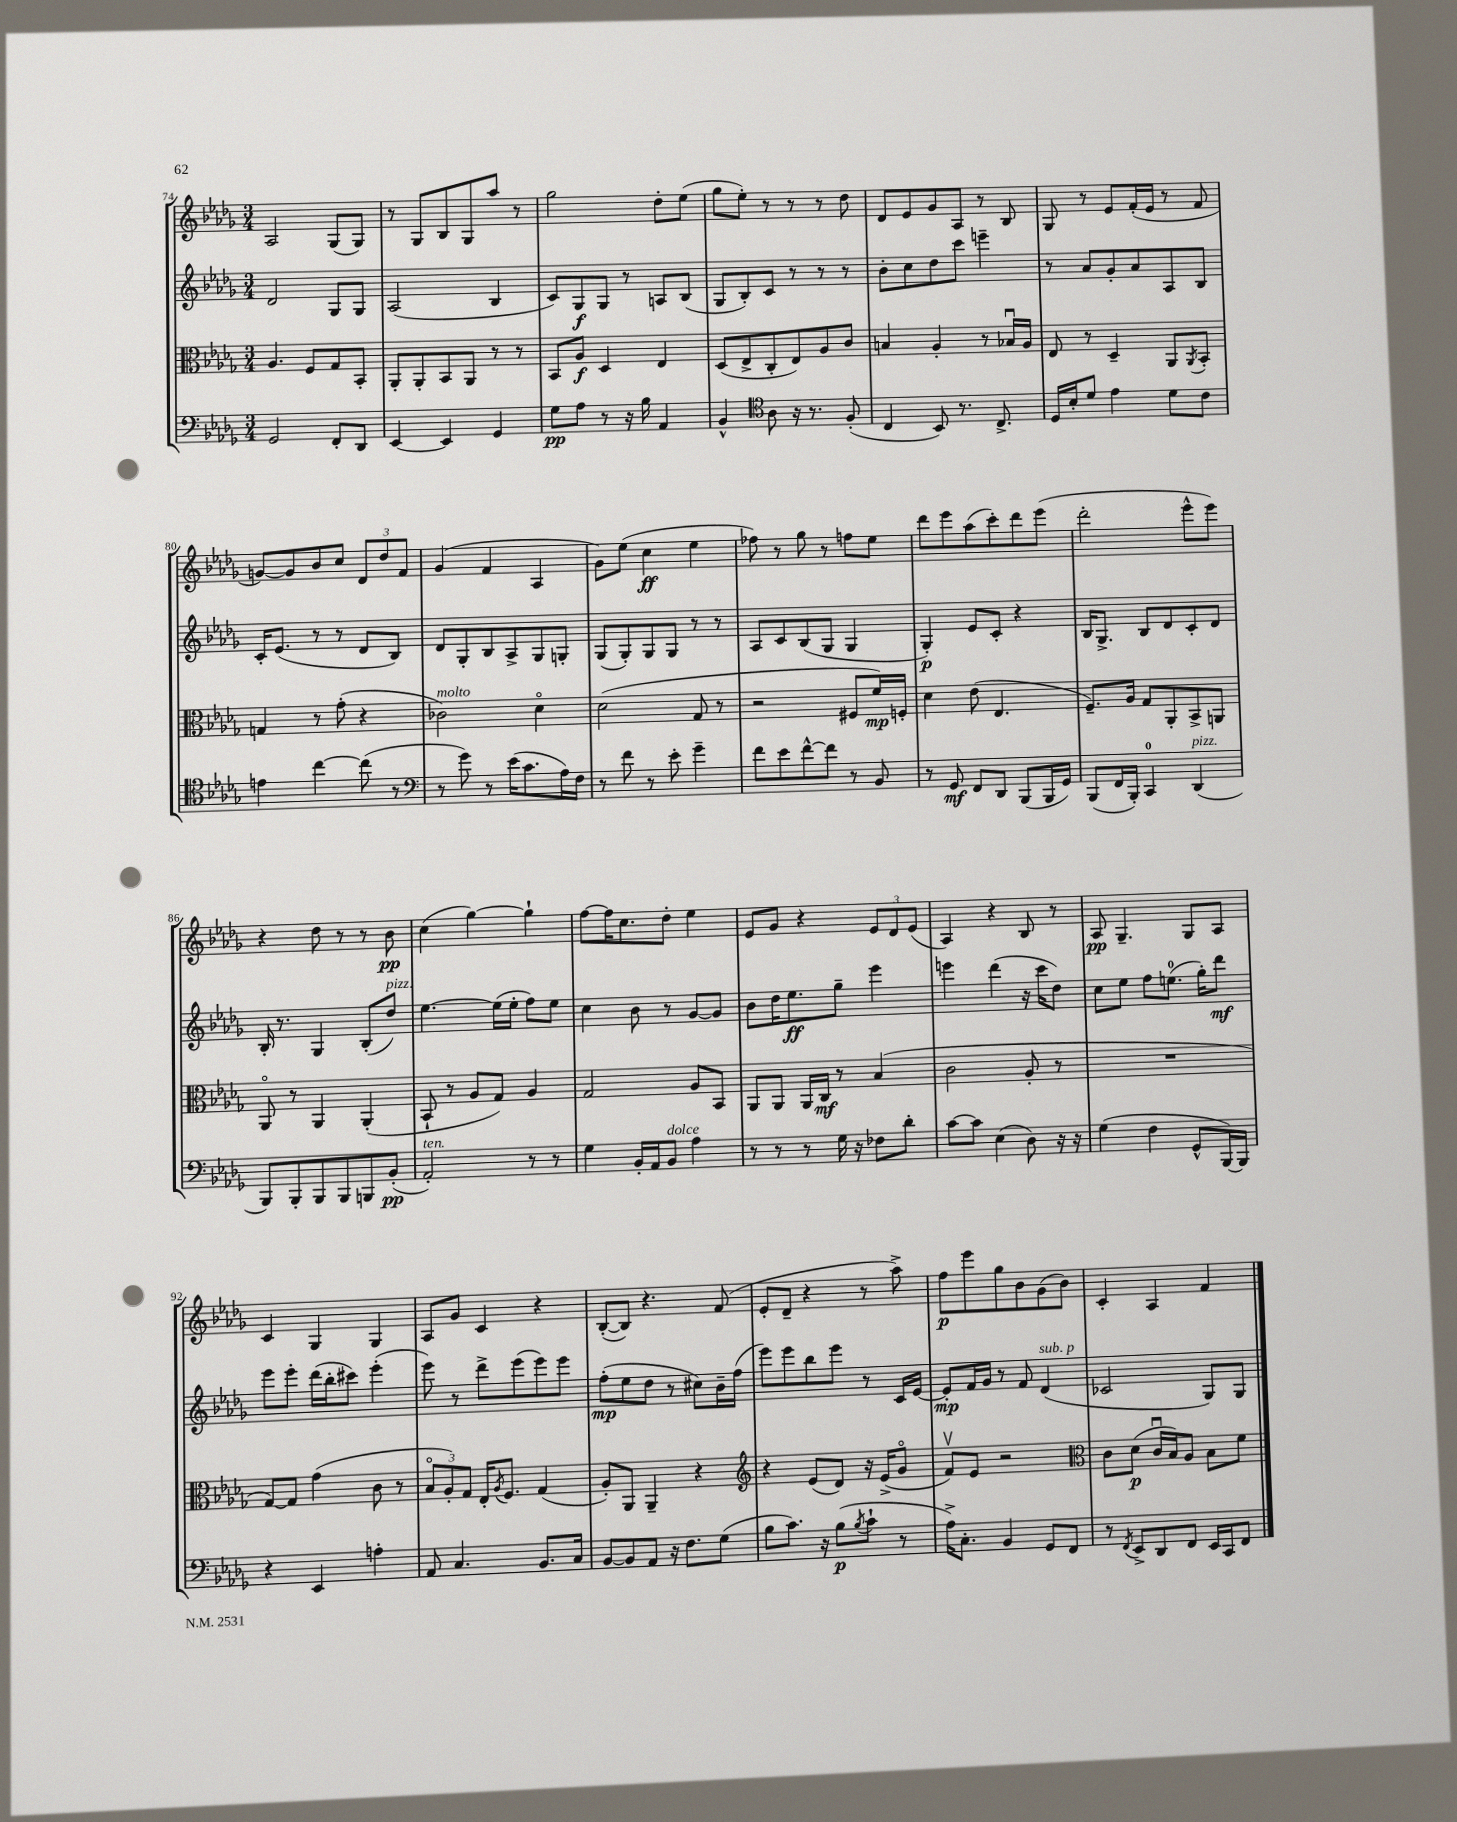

**kern	**dynam	**kern	**dynam	**kern	**dynam	**kern	**dynam
*part4	*part4	*part3	*part3	*part2	*part2	*part1	*part1
*staff4	*staff4	*staff3	*staff3	*staff2	*staff2	*staff1	*staff1
*clefF4	*	*clefC3	*	*clefG2	*	*clefG2	*
*k[b-e-a-d-g-]	*	*k[b-e-a-d-g-]	*	*k[b-e-a-d-g-]	*	*k[b-e-a-d-g-]	*
*M3/4	*	*M3/4	*	*M3/4	*	*M3/4	*
=74	=74	=74	=74	=74	=74	=74	=74
2GG-/	.	4.A-/	.	2d-/	.	2A-/	.
.	.	8F/L	.	.	.	.	.
8FF'/L	.	8G-/	.	8G-/L	.	(8G-/L	.
8DD-/J	.	8BB-'/J	.	8G-/J	.	8G-/J)	.
=75	=75	=75	=75	=75	=75	=75	=75
[4EE-/	.	8AA-'/L	.	(2A-/	.	8r	.
.	.	8AA-'/	.	.	.	8G-/L	.
4EE-/]	.	8BB-/	.	.	.	8B-/	.
.	.	8AA-/J	.	.	.	8G-/	.
4GG-/	.	8r	.	4B-/	.	8aa-/J	.
.	.	8r	.	.	.	8r	.
=76	=76	=76	=76	=76	=76	=76	=76
8G-\L	pp	8BB-/L	.	8c/L)	.	2gg-\	.
8A-\J	.	8A-/J	f	8G-/	f	.	.
8r	.	4D-/	.	8G-/J	.	.	.
16r	.	.	.	8r	.	.	.
16B-\	.	.	.	.	.	.	.
4AA-/	.	4E-/	.	8An/L	.	8dd-'\L	.
.	.	.	.	(8B-/J	.	(8ee-\J	.
=77	=77	=77	=77	=77	=77	=77	=77
4BB-^^/	.	(8D-/L	.	8G-/L	.	8gg-\L	.
.	.	8E-^/	.	8B-'/)	.	8ee-'\J)	.
*clefC4	*	*	*	*	*	*	*
8A-\	.	8C'/	.	8c/J	.	8r	.
16r	.	8E-/)	.	8r	.	8r	.
8.r	.	.	.	.	.	.	.
.	.	8A-/	.	8r	.	8r	.
(8F'/	.	8c/J	.	8r	.	8dd-\	.
=78	=78	=78	=78	=78	=78	=78	=78
4C/	.	4Bn/	.	8b-'\L	.	8d-/L	.
.	.	.	.	8cc\	.	8e-/	.
8BB-/)	.	4A-'/	.	8dd-\	.	8g-/	.
8.r	.	.	.	8ccc\J	.	8A-/J	.
.	.	8r	.	4eeen~\	.	8r	.
8.C^/	.	.	.	.	.	.	.
.	.	16B-Xu/LL	.	.	.	8B-/	.
.	.	16A-/JJ	.	.	.	.	.
=79	=79	=79	=79	=79	=79	=79	=79
16D-/LL	.	8E-/	.	8r	.	8G-/	.
16B-'/J	.	.	.	.	.	.	.
8d-/J	.	8r	.	8a-/L	.	8r	.
4e-\	.	4D-~/	.	8g-'/	.	8e-/L	.
.	.	.	.	8a-/	.	(16f'/L	.
.	.	.	.	.	.	16e-/JJ	.
8d-\L	.	8AA-/L	.	8A-/	.	8r	.
.	.	8qAA-/	.	.	.	.	.
8c\J	.	8BB-'/J	.	8B-/J	.	8f/	.
!!LO:LB:g=z
=80	=80	=80	=80	=80	=80	=80	=80
4en\	.	4Gn/	.	16c'/KL	.	[8gn/L)	.
.	.	.	.	(8.e-/J	.	.	.
.	.	.	.	.	.	8g/]	.
[4cc\	.	8r	.	8r	.	8b-/	.
.	.	(8g-'\	.	8r	.	8cc/J	.
(8cc\]	.	4r	.	8d-/L	.	12d-/L	.
.	.	.	.	.	.	12dd-/	.
8r	.	.	.	8B-/J)	.	.	.
.	.	.	.	.	.	12f/J	.
=81	=81	=81	=81	=81	=81	=81	=81
*clefF4	*	*	*	*	*	*	*
!	!	!LO:TX:a:i:t=molto	!	!	!	!	!
8r	.	2c-X\)	.	8d-/L	.	(4g-/	.
8g-\)	.	.	.	8G-'/	.	.	.
8r	.	.	.	8B-/	.	4f/	.
(16e-\KL	.	.	.	8A-^/	.	.	.
8.c\	.	.	.	.	.	.	.
.	.	4d-\	.	8G-/	.	4A-/	.
16A-\L)	.	.	.	8Gn'/J	.	.	.
16F\JJ	.	.	.	.	.	.	.
=82	=82	=82	=82	=82	=82	=82	=82
8r	.	(2d-\	.	(8G-/L	.	8g-\L)	.
8f\	.	.	.	8G-'/)	.	(8ee-\J	.
8r	.	.	.	8G-/	.	4cc\	ff
8e-'\	.	.	.	8G-/J	.	.	.
4g-~\	.	8G-/	.	8r	.	4ee-\	.
.	.	8r	.	8r	.	.	.
=83	=83	=83	=83	=83	=83	=83	=83
8f\L	.	2r	.	8A-/L	.	8ff-X\)	.
8e-\	.	.	.	8c/	.	8r	.
[8f^^\	.	.	.	(8B-/	.	8gg-\	.
8f\J]	.	.	.	8G-/J	.	8r	.
8r	.	8F#X/L	.	4G-/	.	8ffn\L	.
8BB-/	.	16f/L)	mp	.	.	8ee-\J	.
.	.	16Fn'/JJ	.	.	.	.	.
=84	=84	=84	=84	=84	=84	=84	=84
8r	.	4d-\	.	4G-'/)	p	8ddd-\L	.
8GG-/	mf	.	.	.	.	8eee-\	.
8FF/L	.	(8e-\	.	8e-/L	.	(8aa-\	.
8DD-/J	.	4.E-/	.	8c'/J	.	8ccc'\)	.
(8BBB-/L	.	.	.	4r	.	8ddd-\	.
16BBB-/L	.	.	.	.	.	(8eee-\J	.
16GG-/JJ)	.	.	.	.	.	.	.
=85	=85	=85	=85	=85	=85	=85	=85
(8BBB-/L	.	8.F~/L)	.	16B-/KL	.	2ddd-'\	.
.	.	.	.	8.G-^/J	.	.	.
16FF/L	.	.	.	.	.	.	.
16BBB-'/JJ)	.	16A-/Jk	.	.	.	.	.
4CC/	.	8G-/L	.	8B-/L	.	.	.
.	.	8AA-'/	.	8d-/	.	.	.
!LO:TX:a:i:t=pizz.	!	!	!	!	!	!	!
(4DD-/	.	8BB-^/	.	8c'/	.	8eee-^^\L	.
.	.	8AAn/J	.	8d-/J	.	8eee-\J)	.
!!LO:LB:g=z
=86	=86	=86	=86	=86	=86	=86	=86
8BBB-/L)	.	8AA-/	.	16B-'/	.	4r	.
.	.	.	.	8.r	.	.	.
8BBB-'/	.	8r	.	.	.	.	.
8BBB-/	.	4AA-/	.	4G-/	.	8dd-\	.
8BBB-/	.	.	.	.	.	8r	.
8BBBn/	.	(4AA-'/	.	(8B-'/L	.	8r	.
!	!	!	!	!LO:TX:a:i:t=pizz.	!	!	!
(8BB-'/J	pp	.	.	8dd-/J)	.	8b-\	pp
=87	=87	=87	=87	=87	=87	=87	=87
!LO:TX:a:i:t=ten.	!	!	!	!	!	!	!
2AA-'/)	.	8BB-`/	.	[4.ee-\	.	(4cc\	.
.	.	8r	.	.	.	.	.
.	.	8A-/L	.	.	.	[4gg-\)	.
.	.	8G-/J)	.	(16ee-\LL]	.	.	.
.	.	.	.	16ee-'\JJ	.	.	.
8r	.	4A-/	.	8ff\L)	.	4gg-`\]	.
8r	.	.	.	8ee-\J	.	.	.
=88	=88	=88	=88	=88	=88	=88	=88
4G-\	.	2G-/	.	4cc\	.	[8ff\L	.
.	.	.	.	.	.	16ff\K]	.
.	.	.	.	.	.	8.cc\	.
16BB-'/LL	.	.	.	8b-\	.	.	.
16AA-/J	.	.	.	.	.	.	.
!LO:TX:a:i:t=dolce	!	!	!	!	!	!	!
8BB-/J	.	.	.	8r	.	8dd-'\J	.
4A-\	.	8A-/L	.	[8g-/L	.	4ee-\	.
.	.	8BB-/J	.	8g-/J]	.	.	.
=89	=89	=89	=89	=89	=89	=89	=89
8r	.	8AA-/L	.	8b-\L	.	8e-/L	.
8r	.	8AA-/J	.	16dd-\K	.	8g-/J	.
.	.	.	.	8.ee-\	ff	.	.
8r	.	16AA-/LL	.	.	.	4r	.
.	.	16C/JJ	mf	.	.	.	.
16G-\	.	8r	.	8gg-~\J	.	.	.
16r	.	.	.	.	.	.	.
8F-X\L	.	(4B-/	.	4eee-\	.	12e-/L	.
.	.	.	.	.	.	12d-/	.
8d-'\J	.	.	.	.	.	.	.
.	.	.	.	.	.	(12e-/J	.
=90	=90	=90	=90	=90	=90	=90	=90
[8c\L	.	2c\	.	4eeen\	.	4A-/)	.
8c\J]	.	.	.	.	.	.	.
(4E-\	.	.	.	(4ddd-\	.	4r	.
8D-\)	.	8A-'/	.	16r	.	8B-/	.
.	.	.	.	16ccc\KL	.	.	.
16r	.	8r	.	8dd-\J)	.	8r	.
16r	.	.	.	.	.	.	.
=91	=91	=91	=91	=91	=91	=91	=91
(4G-\	.	2.r	.	8cc\L	.	8A-/	pp
.	.	.	.	8ee-\J	.	4.G-~/	.
4F\	.	.	.	8ff\L	.	.	.
.	.	.	.	(8.een\J	.	.	.
8GG-^^/L	.	.	.	.	.	8G-/L	.
.	.	.	.	16gg-'\KL)	.	.	.
[16BBB-/L)	.	.	.	8ddd-\J	mf	8A-/J	.
16BBB-/JJ]	.	.	.	.	.	.	.
!!LO:LB:g=z
=92	=92	=92	=92	=92	=92	=92	=92
4r	.	[8G-/L)	.	8eee-\L	.	4c/	.
.	.	8G-/J]	.	8eee-'\J	.	.	.
4EE-/	.	(4g-\	.	(16ddd-\LL	.	4G-/	.
.	.	.	.	16bb-'\J	.	.	.
.	.	.	.	8ccc#X\J)	.	.	.
4An'\	.	8c\	.	(4eee-'\	.	4G-/	.
.	.	8r	.	.	.	.	.
=93	=93	=93	=93	=93	=93	=93	=93
8AA-/	.	12B-/L	.	8eee-\)	.	8A-/L	.
.	.	12A-'/)	.	.	.	.	.
4.C/	.	.	.	8r	.	8g-/J	.
.	.	12G-/J	.	.	.	.	.
.	.	16E-'/KL	.	8ddd-^\L	.	4c/	.
.	.	8qA-/	.	.	.	.	.
.	.	8.F/J	.	.	.	.	.
.	.	.	.	(8eee-\	.	.	.
8.BB-/L	.	(4G-/	.	8eee-\)	.	4r	.
.	.	.	.	8eee-\J	.	.	.
16C/Jk	.	.	.	.	.	.	.
=94	=94	=94	=94	=94	=94	=94	=94
[8BB-/L	.	8A-'/L)	.	(8ff'\L	mp	([8B-'/L	.
8BB-/]	.	8AA-/J	.	8ee-\	.	8B-/J])	.
8AA-/J	.	4AA-~/	.	8dd-\J	.	4.r	.
16r	.	.	.	8r	.	.	.
8.F\L	.	.	.	.	.	.	.
.	.	4r	.	8cc#X\L)	.	.	.
(8G-\J	.	.	.	16b-~\L	.	(8f/	.
.	.	.	.	(16ff\JJ	.	.	.
=95	=95	=95	=95	=95	=95	=95	=95
*	*	*clefG2	*	*	*	*	*
8B-\L	.	4r	.	8eee-\L)	.	8e-'/L	.
8.c\J)	.	.	.	8eee-\	.	8d-~/J	.
.	.	(8e-/L	.	8bb-\	.	4r	.
16r	.	.	.	.	.	.	.
(8B-\L	p	8d-/J)	.	8eee-\J	.	.	.
8qB-/	.	.	.	.	.	.	.
8c`\J	.	16r	.	8r	.	8r	.
.	.	(16e-^/KL	.	.	.	.	.
8r	.	8g-/J	.	16c/LL	.	8aa-^\)	.
.	.	.	.	[16e-/JJ	.	.	.
=96	=96	=96	=96	=96	=96	=96	=96
16A-^\KL)	.	8fv/L)	.	8e-'/L]	mp	8ff\L	p
8.C'\J	.	.	.	.	.	.	.
.	.	8e-/J	.	16f/L	.	8eee-\	.
.	.	.	.	16g-/JJ	.	.	.
4BB-/	.	2r	.	8r	.	8gg-\	.
.	.	.	.	8f/	.	8b-\	.
!	!	!	!	!LO:TX:a:i:t=sub. p	!	!	!
8GG-/L	.	.	.	(4d-/	.	(8g-\	.
8FF/J	.	.	.	.	.	8b-\J)	.
=97	=97	=97	=97	=97	=97	=97	=97
*	*	*clefC3	*	*	*	*	*
8r	.	8c\L	.	2c-X/	.	4c'/	.
8qFF/	.	.	.	.	.	.	.
8EE-^/L	.	(8d-\J	p	.	.	.	.
8DD-/	.	16cu/LL	.	.	.	4A-/	.
.	.	16B-/J)	.	.	.	.	.
8FF/J	.	8A-/J	.	.	.	.	.
16EE-/LL	.	8B-\L	.	8G-/L)	.	4f/	.
16CC/J	.	.	.	.	.	.	.
8FF/J	.	8f\J	.	8G-/J	.	.	.
==	==	==	==	==	==	==	==
*-	*-	*-	*-	*-	*-	*-	*-
